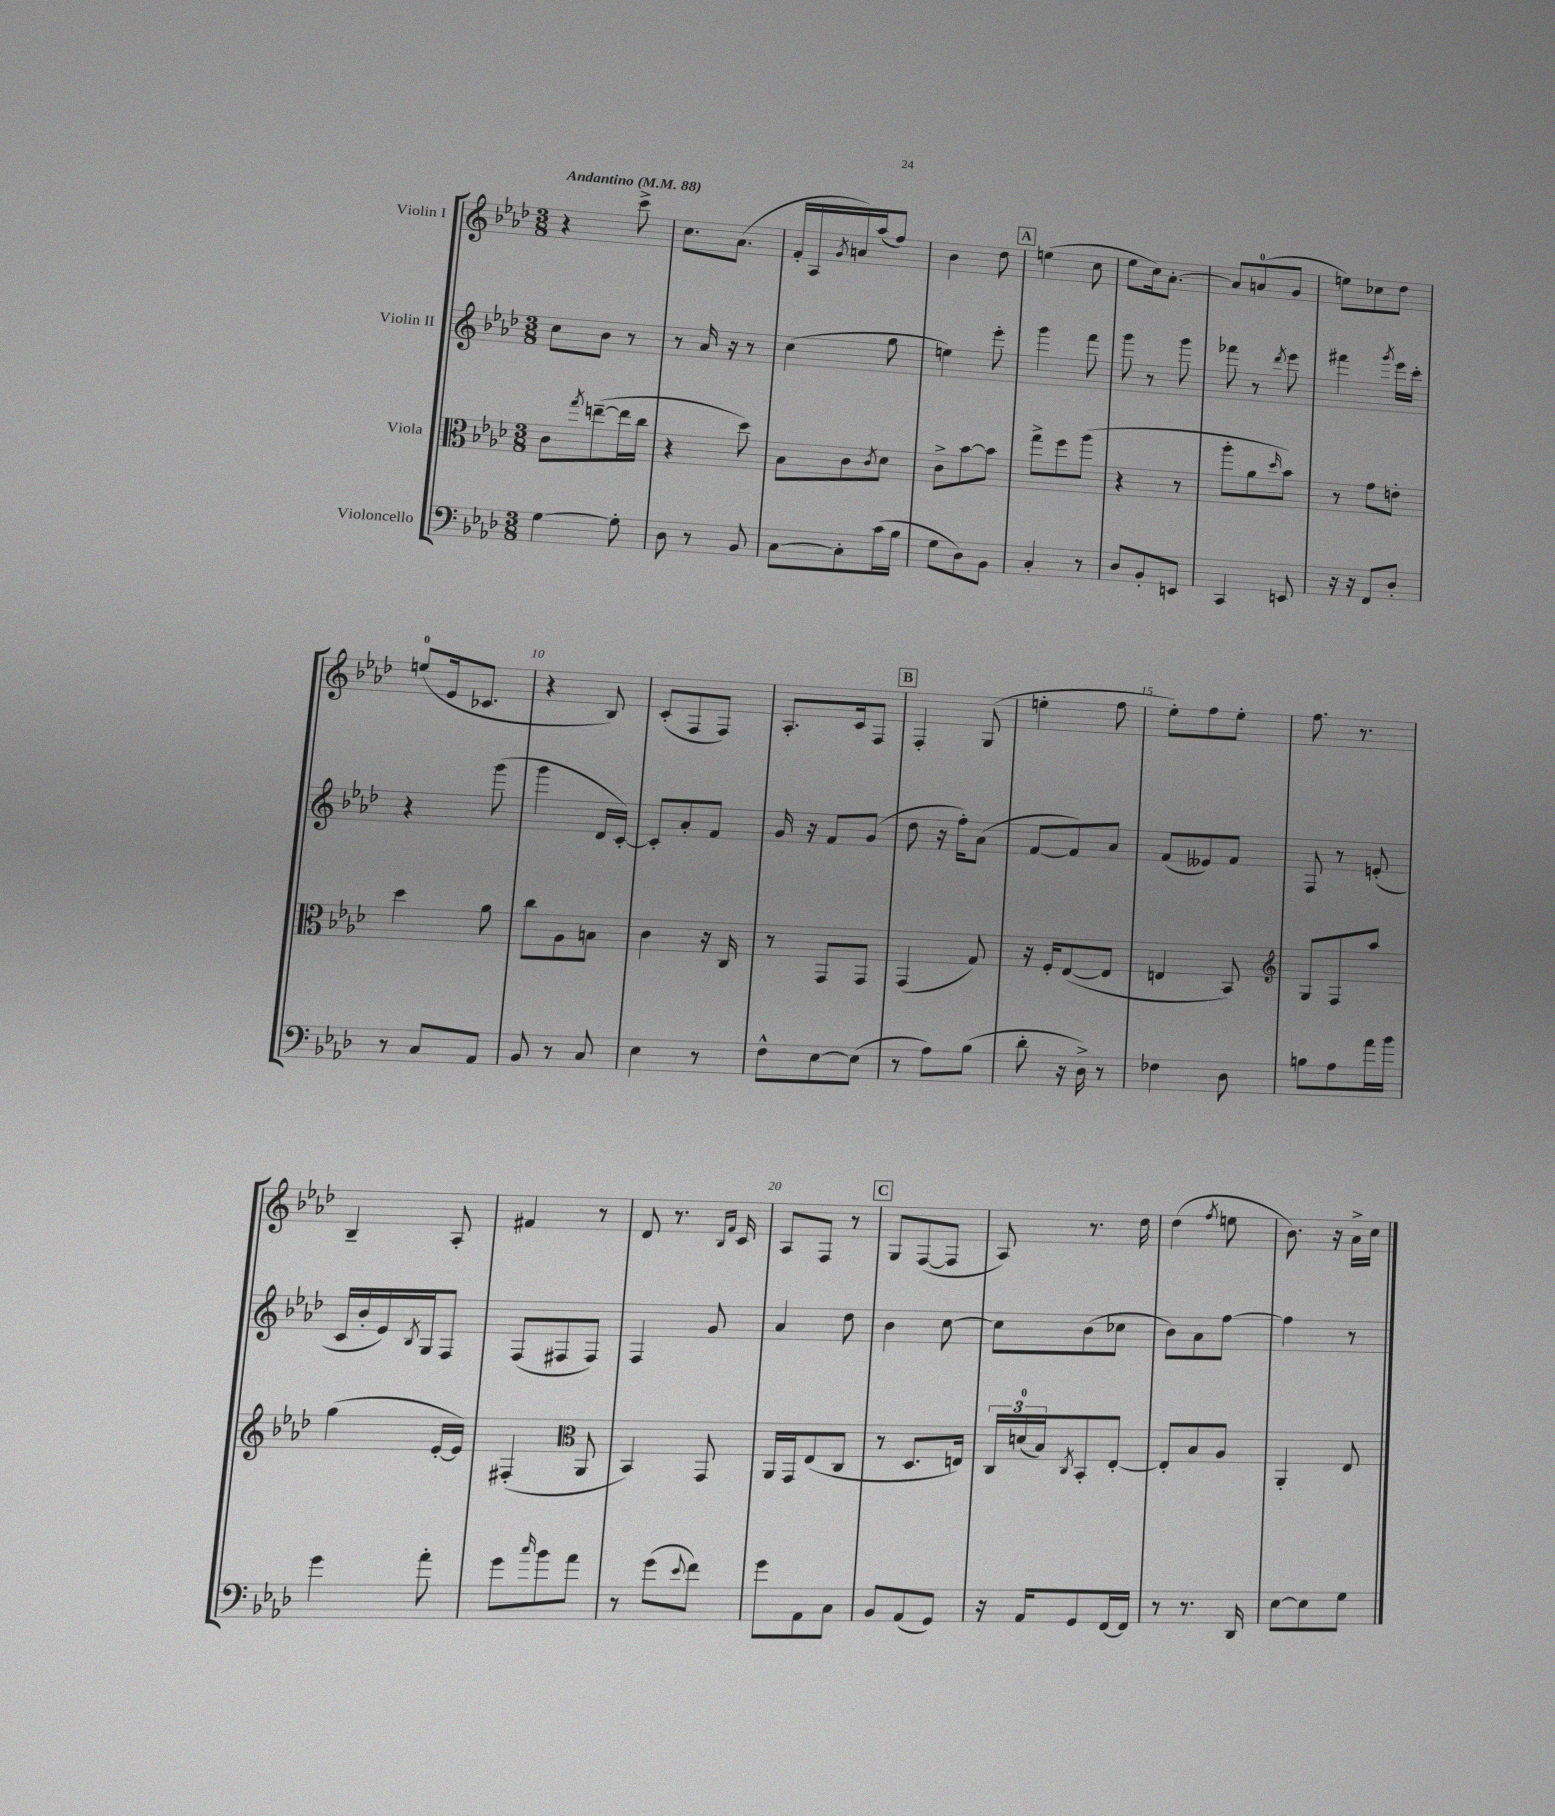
<<
\new StaffGroup <<
\new Staff = "s0" \with { instrumentName = "Violin I" } {
    \clef treble \key aes \major \numericTimeSignature \time 3/8 \tempo "Andantino" 4 = 88
    r4 c'''8-> |
    c''8. aes'8.( |
    f'16-. aes16 \acciaccatura { g'8 } a'16) aes''16( f''8) |
    bes'4 des''8 |
    \mark \markup { \box "A" } e''4( c''8 |
    ees''8 c''16) aes'8.~-. |
    aes'8 a'8-0( g'8 |
    e''8) ces''8 des''8 |
    e''8-0( ees'16 ces'8. |
    r4 bes8) |
    c'8-.( f8 f8) |
    aes8.-. c'16 f8 |
    \mark \markup { \box "B" } f4-. g8( |
    e''4-. f''8 |
    ees''8-.) f''8 ees''8-. |
    f''8. r8. |
    bes4-- aes8-. |
    fis'4 r8 |
    des'8 r8. \grace { bes16 f'16 } c'16 |
    aes8 f8 r8 |
    \mark \markup { \box "C" } g8 f8~( f8 |
    aes8) r8. des''16 |
    des''4( \acciaccatura { f''8 } e''8 |
    bes'8.) r16 aes'16-> c''16 \bar "|." |
}
\new Staff = "s1" \with { instrumentName = "Violin II" } {
    \clef treble \key aes \major \numericTimeSignature \time 3/8
    c''8 bes'8 r8 |
    r8 aes'16 r16 r8 |
    c''4( g''8 |
    e''4) ees'''8-. |
    \mark \markup { \box "A" } g'''4 f'''8 |
    g'''8 r8 g'''8 |
    fes'''8 r8 \acciaccatura { des'''8 } ees'''8 |
    fis'''4 \acciaccatura { g'''8 } ees'''16 c'''16-. |
    r4 g'''8( |
    g'''4 des'16 c'16~-.) |
    c'8-. aes'8-. f'8 |
    g'16 r16 f'8 g'8( |
    \mark \markup { \box "B" } des''8 r16 f''16-.) aes'8( |
    f'8~ f'8) aes'8 |
    f'8( eeses'8) f'8 |
    f8 r8 e'8-.( |
    c'16 bes'16-. ees'16) \acciaccatura { bes8 } g16 f8 |
    f8( fis8 fis8) |
    f4 g'8 |
    aes'4 des''8 |
    \mark \markup { \box "C" } bes'4 c''8~ |
    c''8 bes'8( ces''8 |
    bes'8) aes'8 f''8~ |
    f''4 r8 \bar "|." |
}
\new Staff = "s2" \with { instrumentName = "Viola" } {
    \clef alto \key aes \major \numericTimeSignature \time 3/8
    c'8 \acciaccatura { g''8 } e''8~--( e''16 c''16 |
    r4 des''8) |
    bes8 c'8 \acciaccatura { c'8 } des'8 |
    c'8-> bes'8~ bes'8 |
    \mark \markup { \box "A" } g''8-> f''8 aes''8( |
    r4 r8 |
    aes''8-. aes'8 \grace { des''16 } bes'8) |
    r8 g'8 e'8-. |
    des''4 aes'8 |
    c''8 aes8 b8 |
    c'4 r16 c16 |
    r8 g,8 g,8 |
    \mark \markup { \box "B" } g,4( g8) |
    r16 f16-. ees8~( ees8 |
    e4 bes,8) |
    \clef treble g8 f8 aes''8 |
    g''4( ees'16~-. ees'16) |
    fis4-.( \clef alto aes,8 |
    bes,4) g,8 |
    aes,16 g,16 ees8( c8 |
    \mark \markup { \box "C" } r8 des8. e16) |
    \tuplet 3/2 { c16 d'16-0( bes16) } \acciaccatura { c8 } bes,8-. ees8~-. |
    ees8-. bes8 aes8 |
    aes,4-. ees8 \bar "|." |
}
\new Staff = "s3" \with { instrumentName = "Violoncello" } {
    \clef bass \key aes \major \numericTimeSignature \time 3/8
    g4~ g8-. |
    des8 r8 bes,8 |
    c8~ c8-. c'16( bes16 |
    g8 des8) bes,8 |
    \mark \markup { \box "A" } c4-. r8 |
    des8 bes,8-. e,8 |
    c,4 e,8 |
    r16 r16 f,8 des8-. |
    r8 c8 aes,8 |
    bes,8 r8 c8 |
    ees4 r8 |
    f8-^ ees8~ ees8( |
    \mark \markup { \box "B" } r8 aes8) bes8( |
    des'8-. r16 des16->) r8 |
    fes4 des8 |
    b8 aes8 aes'16 bes'16 |
    g'4 aes'8-. |
    g'8 \grace { c''16 } bes'8 aes'8 |
    r8 g'8( \appoggiatura { ees'8 } f'8) |
    g'8 aes,8 c8 |
    \mark \markup { \box "C" } bes,8 aes,8( g,8) |
    r16 aes,16 g,8 f,16~ f,16 |
    r8 r8. des,16 |
    ees8~ ees8 g8 \bar "|." |
}
>>
>>
\layout { \context { \Score \override BarNumber.break-visibility = ##(#f #t #t) barNumberVisibility = #(every-nth-bar-number-visible 5) } }
